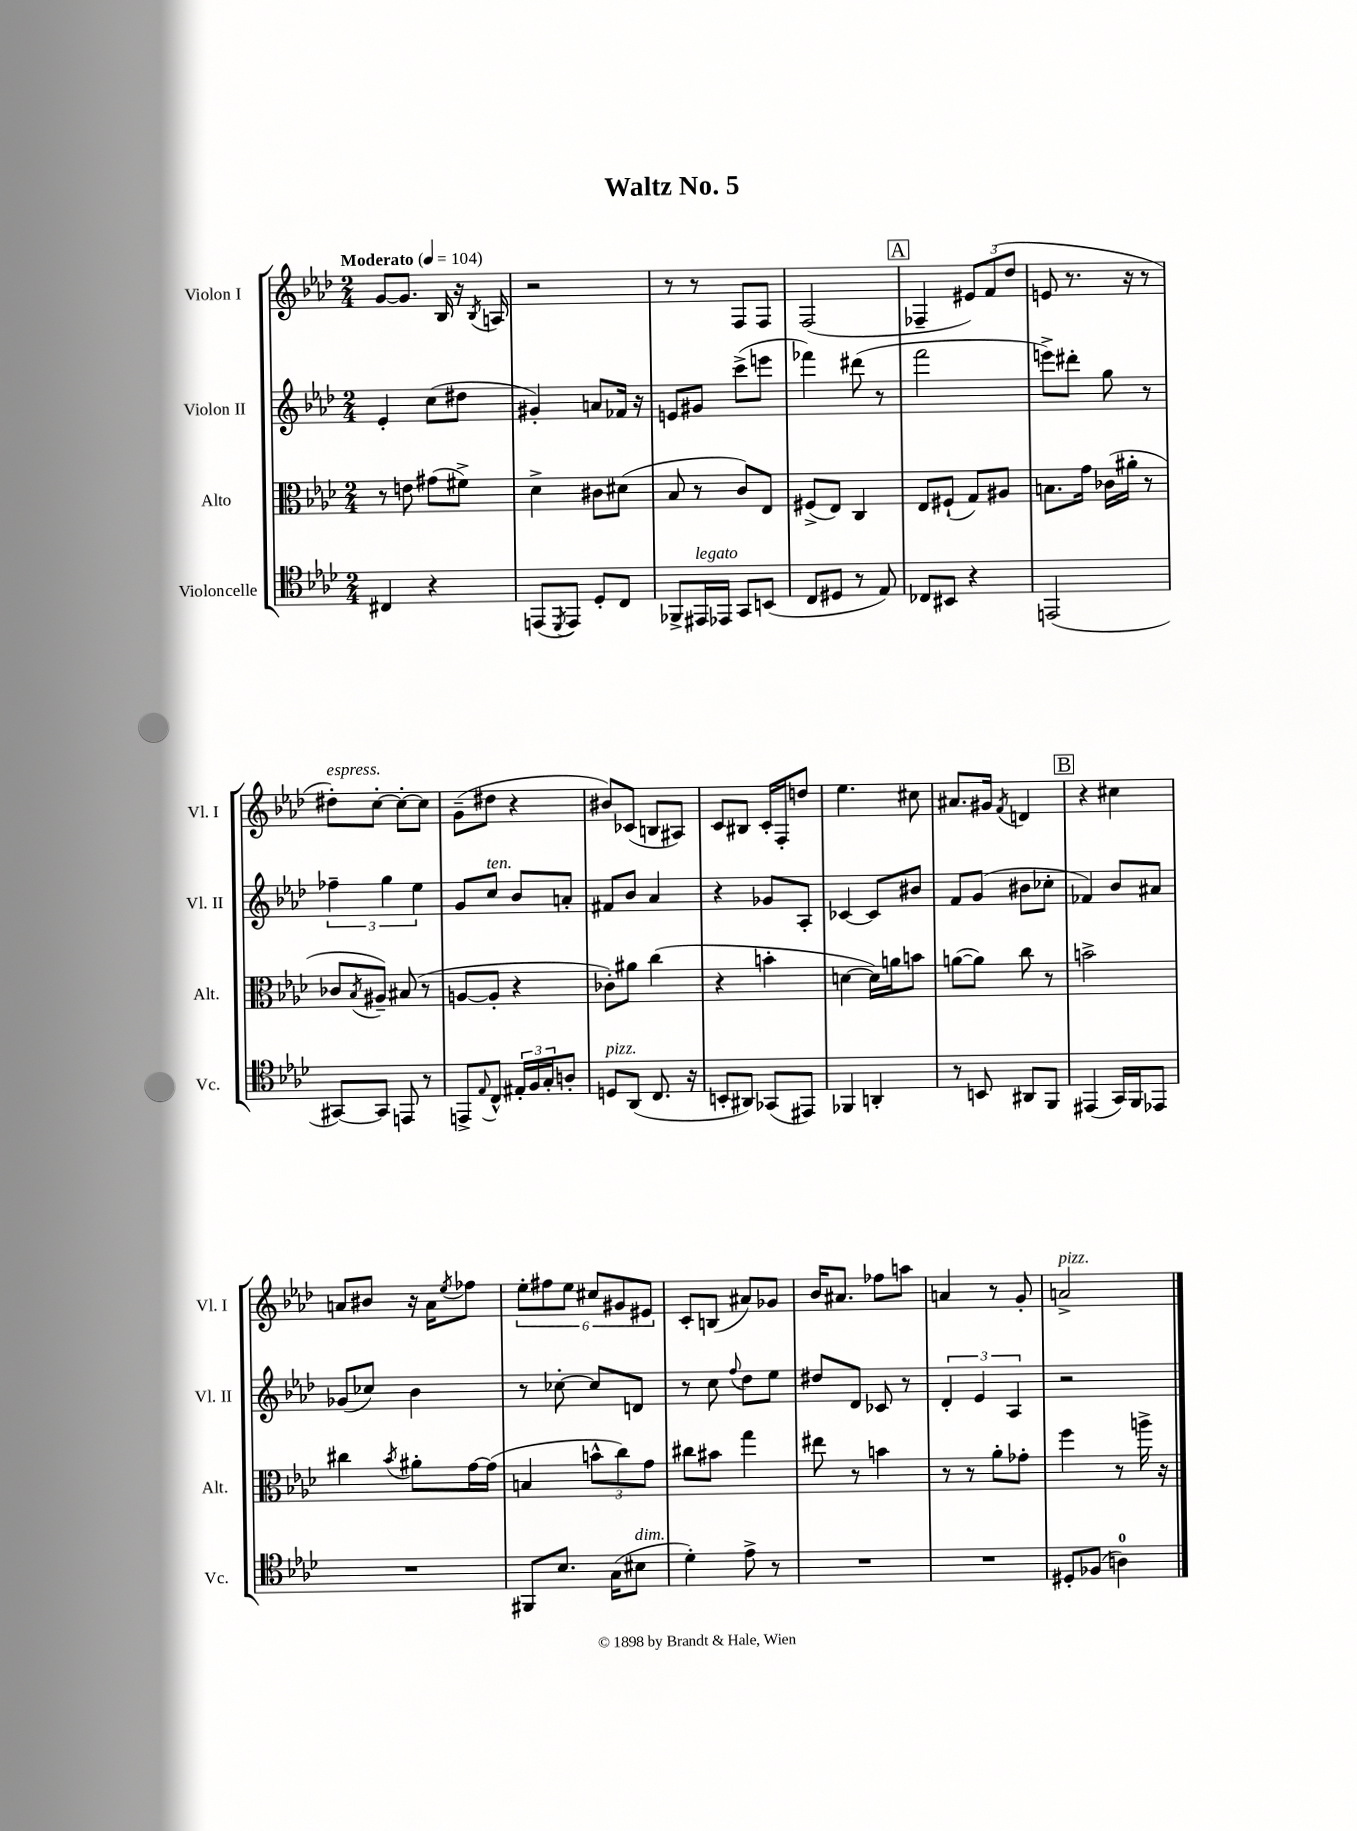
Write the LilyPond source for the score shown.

\header { title = "Waltz No. 5" }
<<
\new StaffGroup <<
\new Staff = "s0" \with { instrumentName = "Violon I" shortInstrumentName = "Vl. I" } {
    \clef treble \key aes \major \numericTimeSignature \time 2/4 \tempo "Moderato" 4 = 104
    g'8~ g'8. bes16 r16 \acciaccatura { bes8 } a16 |
    r2 |
    r8 r8 f8 f8 |
    f2( |
    \mark \markup { \box "A" } fes4-- \tuplet 3/2 { eis'8) f'8( des''8 } |
    e'8 r8. r16 r8 |
    dis''8-.^\markup { \italic "espress." }) c''8~-. c''8~-. c''8 |
    g'8--( dis''8 r4 |
    bis'8) ces'8( b8 ais8) |
    c'8 bis8 c'16-. f16-. d''8 |
    ees''4. cis''8 |
    ais'8. gis'16 \acciaccatura { f'8 } d'4 |
    \mark \markup { \box "B" } r4 cis''4 |
    a'8 bis'8 r16 a'16 \acciaccatura { ees''8 } fes''8 |
    \tuplet 6/4 { ees''8-. fis''8 ees''8 cis''8 gis'8 eis'8 } |
    c'8-. b8( ais'8) ges'8 |
    bes'16 ais'8. fes''8 a''8 |
    a'4 r8 g'8-. |
    a'2->^\markup { \italic "pizz." } \bar "|." |
}
\new Staff = "s1" \with { instrumentName = "Violon II" shortInstrumentName = "Vl. II" } {
    \clef treble \key aes \major \numericTimeSignature \time 2/4
    ees'4-. c''8( dis''8 |
    gis'4-.) a'8 fes'16 r16 |
    e'8 gis'8 c'''8->( e'''8 |
    fes'''4) dis'''8( r8 |
    \mark \markup { \box "A" } f'''2 |
    e'''8->) dis'''8-. g''8 r8 |
    \tuplet 3/2 { fes''4-- g''4 ees''4 } |
    g'8 c''8^\markup { \italic "ten." } bes'8 a'8-. |
    fis'8 bes'8 aes'4 |
    r4 ges'8 aes8-. |
    ces'4~ ces'8 bis'8 |
    f'8 g'8( bis'8 ces''8-. |
    \mark \markup { \box "B" } fes'4) bes'8 ais'8 |
    ges'8( ces''8) bes'4 |
    r8 ces''8~-. ces''8 d'8 |
    r8 c''8 \appoggiatura { f''8 } des''8 ees''8 |
    dis''8 des'8 ces'8 r8 |
    \tuplet 3/2 { des'4-. ees'4 aes4 } |
    r2 \bar "|." |
}
\new Staff = "s2" \with { instrumentName = "Alto" shortInstrumentName = "Alt." } {
    \clef alto \key aes \major \numericTimeSignature \time 2/4
    r8 e'8 gis'8( fis'8->) |
    des'4-> cis'8 dis'8( |
    bes8 r8 c'8) ees8 |
    fis8->( ees8) c4 |
    \mark \markup { \box "A" } ees8 fis8-!( g8) ais8 |
    b8. g'16 ces'16( ais'16-. r8 |
    ces'8 \acciaccatura { bes8 } ais8--) bis8( r8 |
    a8~ a8-. r4 |
    ces'8-.) ais'8 c''4( |
    r4 b'4-. |
    d'4~ d'16) a'16 b'8 |
    a'8~( a'8) c''8 r8 |
    \mark \markup { \box "B" } b'2-> |
    cis''4 \acciaccatura { bes'8 } ais'8-. g'16~ g'16( |
    b4 \tuplet 3/2 { b'8-^ c''8) g'8 } |
    cis''8 bis'8 g''4 |
    eis''8 r8 b'4 |
    r8 r8 aes'8-. ges'8-. |
    f''4 r8 a''16-> r16 \bar "|." |
}
\new Staff = "s3" \with { instrumentName = "Violoncelle" shortInstrumentName = "Vc." } {
    \clef tenor \key aes \major \numericTimeSignature \time 2/4
    cis4 r4 |
    e,8( \acciaccatura { des,8 } e,8) des8-. c8 |
    fes,8-> eis,16^\markup { \italic "legato" } ees,16 g,8 b,8( |
    c8 dis8 r8 ees8) |
    \mark \markup { \box "A" } ces8 bis,8 r4 |
    e,2( |
    gis,8~) gis,8 e,8 r8 |
    e,8-> \appoggiatura { ees8 } c8-^ \tuplet 3/2 { eis16-. f16 g16-. } a8-. |
    d8^\markup { \italic "pizz." } aes,8( c8. r16 |
    b,8-. ais,8) ges,8( eis,8) |
    fes,4 a,4-. |
    r8 b,8 ais,8 f,8 |
    \mark \markup { \box "B" } eis,4( g,16) f,16 ees,8 |
    R2 |
    fis,8 bes8. g16( bis8^\markup { \italic "dim." } |
    des'4-.) ees'8-> r8 |
    R2 |
    R2 |
    dis8-. fes8( a4-0) \bar "|." |
}
>>
>>
\layout { \context { \Score \remove "Bar_number_engraver" } }
